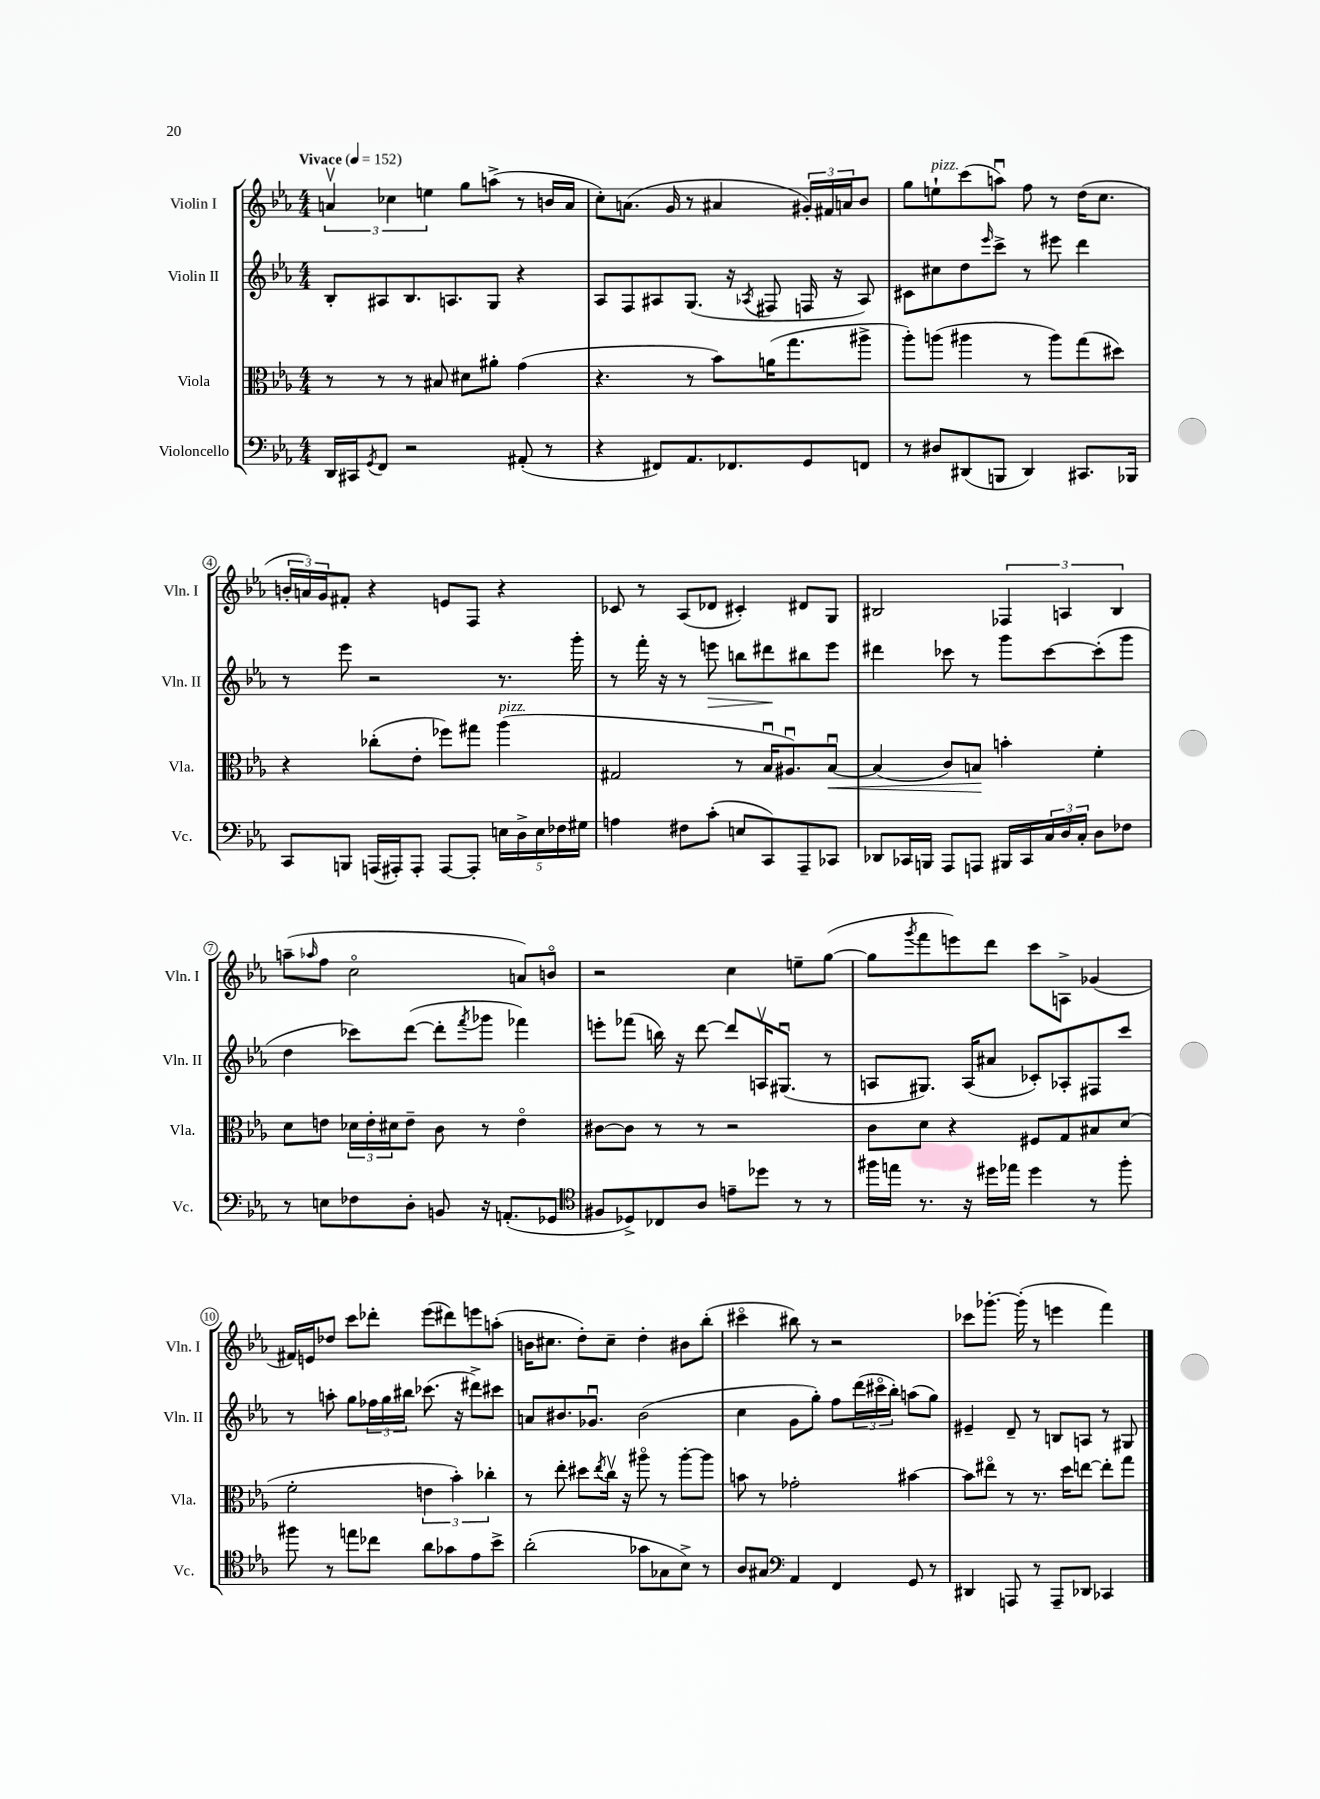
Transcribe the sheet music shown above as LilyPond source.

<<
\new StaffGroup <<
\new Staff = "s0" \with { instrumentName = "Violin I" shortInstrumentName = "Vln. I" } {
    \clef treble \key ees \major \numericTimeSignature \time 4/4 \tempo "Vivace" 4 = 152
    \tuplet 3/2 { a'4\upbow ces''4 e''4 } g''8 a''8->( r8 b'16 a'16 |
    c''8-.) a'8.( g'16 r8 ais'4 \tuplet 3/2 { gis'16-.) fis'16 a'16 } bes'8 |
    g''8 e''8-!^\markup { \italic "pizz." } c'''8( a''8\downbow) f''8 r8 d''16( c''8. |
    \tuplet 3/2 { b'16-. a'16) g'16 } fis'8-. r4 e'8 f8 r4 |
    ces'8 r8 aes8( des'8 cis'4-.) dis'8 g8 |
    bis2 \tuplet 3/2 { fes4 a4 bis4 } |
    a''8--( \grace { aes''16 } f''8 c''2\flageolet a'8) b'8\flageolet |
    r2 c''4 e''8-- g''8~( |
    g''8 \acciaccatura { g'''8 } f'''8 e'''8) d'''8 c'''8 a8-> ges'4( |
    fis'16) e'16 des''8 c'''8 des'''8-. ees'''8( dis'''8) e'''8 a''8-.( |
    b'16 cis''8. d''8-.) cis''8-- d''4-. bis'8 bes''8-.( |
    cis'''4\flageolet bis''8) r8 r2 |
    ces'''8 ges'''8.~-. ges'''16-.( r8 e'''4 f'''4) \bar "|." |
}
\new Staff = "s1" \with { instrumentName = "Violin II" shortInstrumentName = "Vln. II" } {
    \clef treble \key ees \major \numericTimeSignature \time 4/4
    bes8-. ais8 bes8. a8. g8 r4 |
    aes8 f8 ais8 g8.( r16 \acciaccatura { aes8 } fis8 f16 r16 aes8) |
    cis'8 cis''8 d''8 \grace { ees'''16 } c'''8-> r8 eis'''8 d'''4 |
    r8 ees'''8 r2 r8. g'''16-. |
    r8 f'''16-. r16 r8 e'''8\> b''8 dis'''8\! bis''8 e'''8 |
    dis'''4 ces'''8 r8 g'''8 ces'''8~ ces'''8-.( g'''8 |
    d''4 ces'''8) d'''8~( d'''8-. \acciaccatura { f'''8 } ges'''8 fes'''4) |
    e'''8-. fes'''8( b''16) r16 d'''8~ d'''8 a16\upbow gis8.\downbow( r8 |
    a8 gis8.) a16( ais'8 ces'8-.) aes8-. fis8 c'''8 |
    r8 a''8-. g''8 \tuplet 3/2 { fes''16 g''16 bis''16 } ces'''8.( r16 dis'''8->) cis'''8 |
    a'8 bis'8. ges'8.\downbow bis'2( |
    c''4 g'8 g''8-.) f''8 \tuplet 3/2 { d'''16( cis'''16\flageolet bes''16-.) } a''8( g''8) |
    eis'4-- d'8-- r8 b8 a8 r8 gis8 \bar "|." |
}
\new Staff = "s2" \with { instrumentName = "Viola" shortInstrumentName = "Vla." } {
    \clef alto \key ees \major \numericTimeSignature \time 4/4
    r8 r8 r8 bis8 dis'8 ais'8-. g'4( |
    r4. r8 bes'8) a'16( g''8. ais''8-> |
    aes''8-.) a''8( ais''4 r8 ais''8) g''8( dis''8) |
    r4 ces''8-.( ees'8-. fes''8) gis''8 aes''4^\markup { \italic "pizz." }( |
    gis2 r8 bes16\downbow ais8.\downbow) bes8~\downbow\< |
    bes4( c'8) b8\! b'4-. f'4-. |
    d'8 e'8 \tuplet 3/2 { des'16 e'16-. dis'16 } e'8-- c'8 r8 e'4\flageolet |
    cis'8~ cis'8 r8 r8 r2 |
    c'8 d'8 r4 fis8 g8 bis8 d'8( |
    f'2-. \tuplet 3/2 { e'4 bes'4-.) ces''4-. } |
    r8 ees''8-. dis''8 \acciaccatura { ees''8 } c''16\upbow r16 ais''8\flageolet r8 ais''8~-. ais''8 |
    b'8 r8 ges'2-. bis'4~ |
    bis'8 eis''8\flageolet r8 r8. d''16 e''8~ e''8-. g''8 \bar "|." |
}
\new Staff = "s3" \with { instrumentName = "Violoncello" shortInstrumentName = "Vc." } {
    \clef bass \key ees \major \numericTimeSignature \time 4/4
    d,16 cis,16 \acciaccatura { g,8 } f,8 r2 ais,8-.( r8 |
    r4 fis,8) aes,8. fes,8. g,8 f,8 |
    r8 dis8 dis,8( b,,8 dis,4) cis,8. bes,,16 |
    c,8 b,,8 a,,16( ais,,16-.) ais,,8-. ais,,8~ ais,,8-. \tuplet 5/4 { e16 d16-> e16 fes16 gis16 } |
    a4 fis8 c'8-.( e8 c,8) aes,,8-- ces,8 |
    des,8 ces,16 b,,16 aes,,8 a,,8 bis,,16 ces,16 \tuplet 3/2 { c16 d16 c16-. } d8 fes8 |
    r8 e8 fes8 d8-. b,8 r16 a,8.-.( ges,8 |
    \clef tenor fis8 des8->) ces8 aes8 e'8-- des''8 r8 r8 |
    fis''16 e''16 r8. r16 dis''16 ees''16 dis''4 r8 fis''8-. |
    fis''8 r8 e''8 ces''8 aes'8 ges'8 ees'8 bes'8-> |
    aes'2-.( ges'8 ges8 bes8->) r8 |
    aes8 gis8 \clef bass aes,4 f,4 g,8 r8 |
    dis,4 a,,8 r8 a,,8-- des,8 ces,4 \bar "|." |
}
>>
>>
\layout { \context { \Score \override BarNumber.stencil = #(make-stencil-circler 0.1 0.3 ly:text-interface::print) } }
